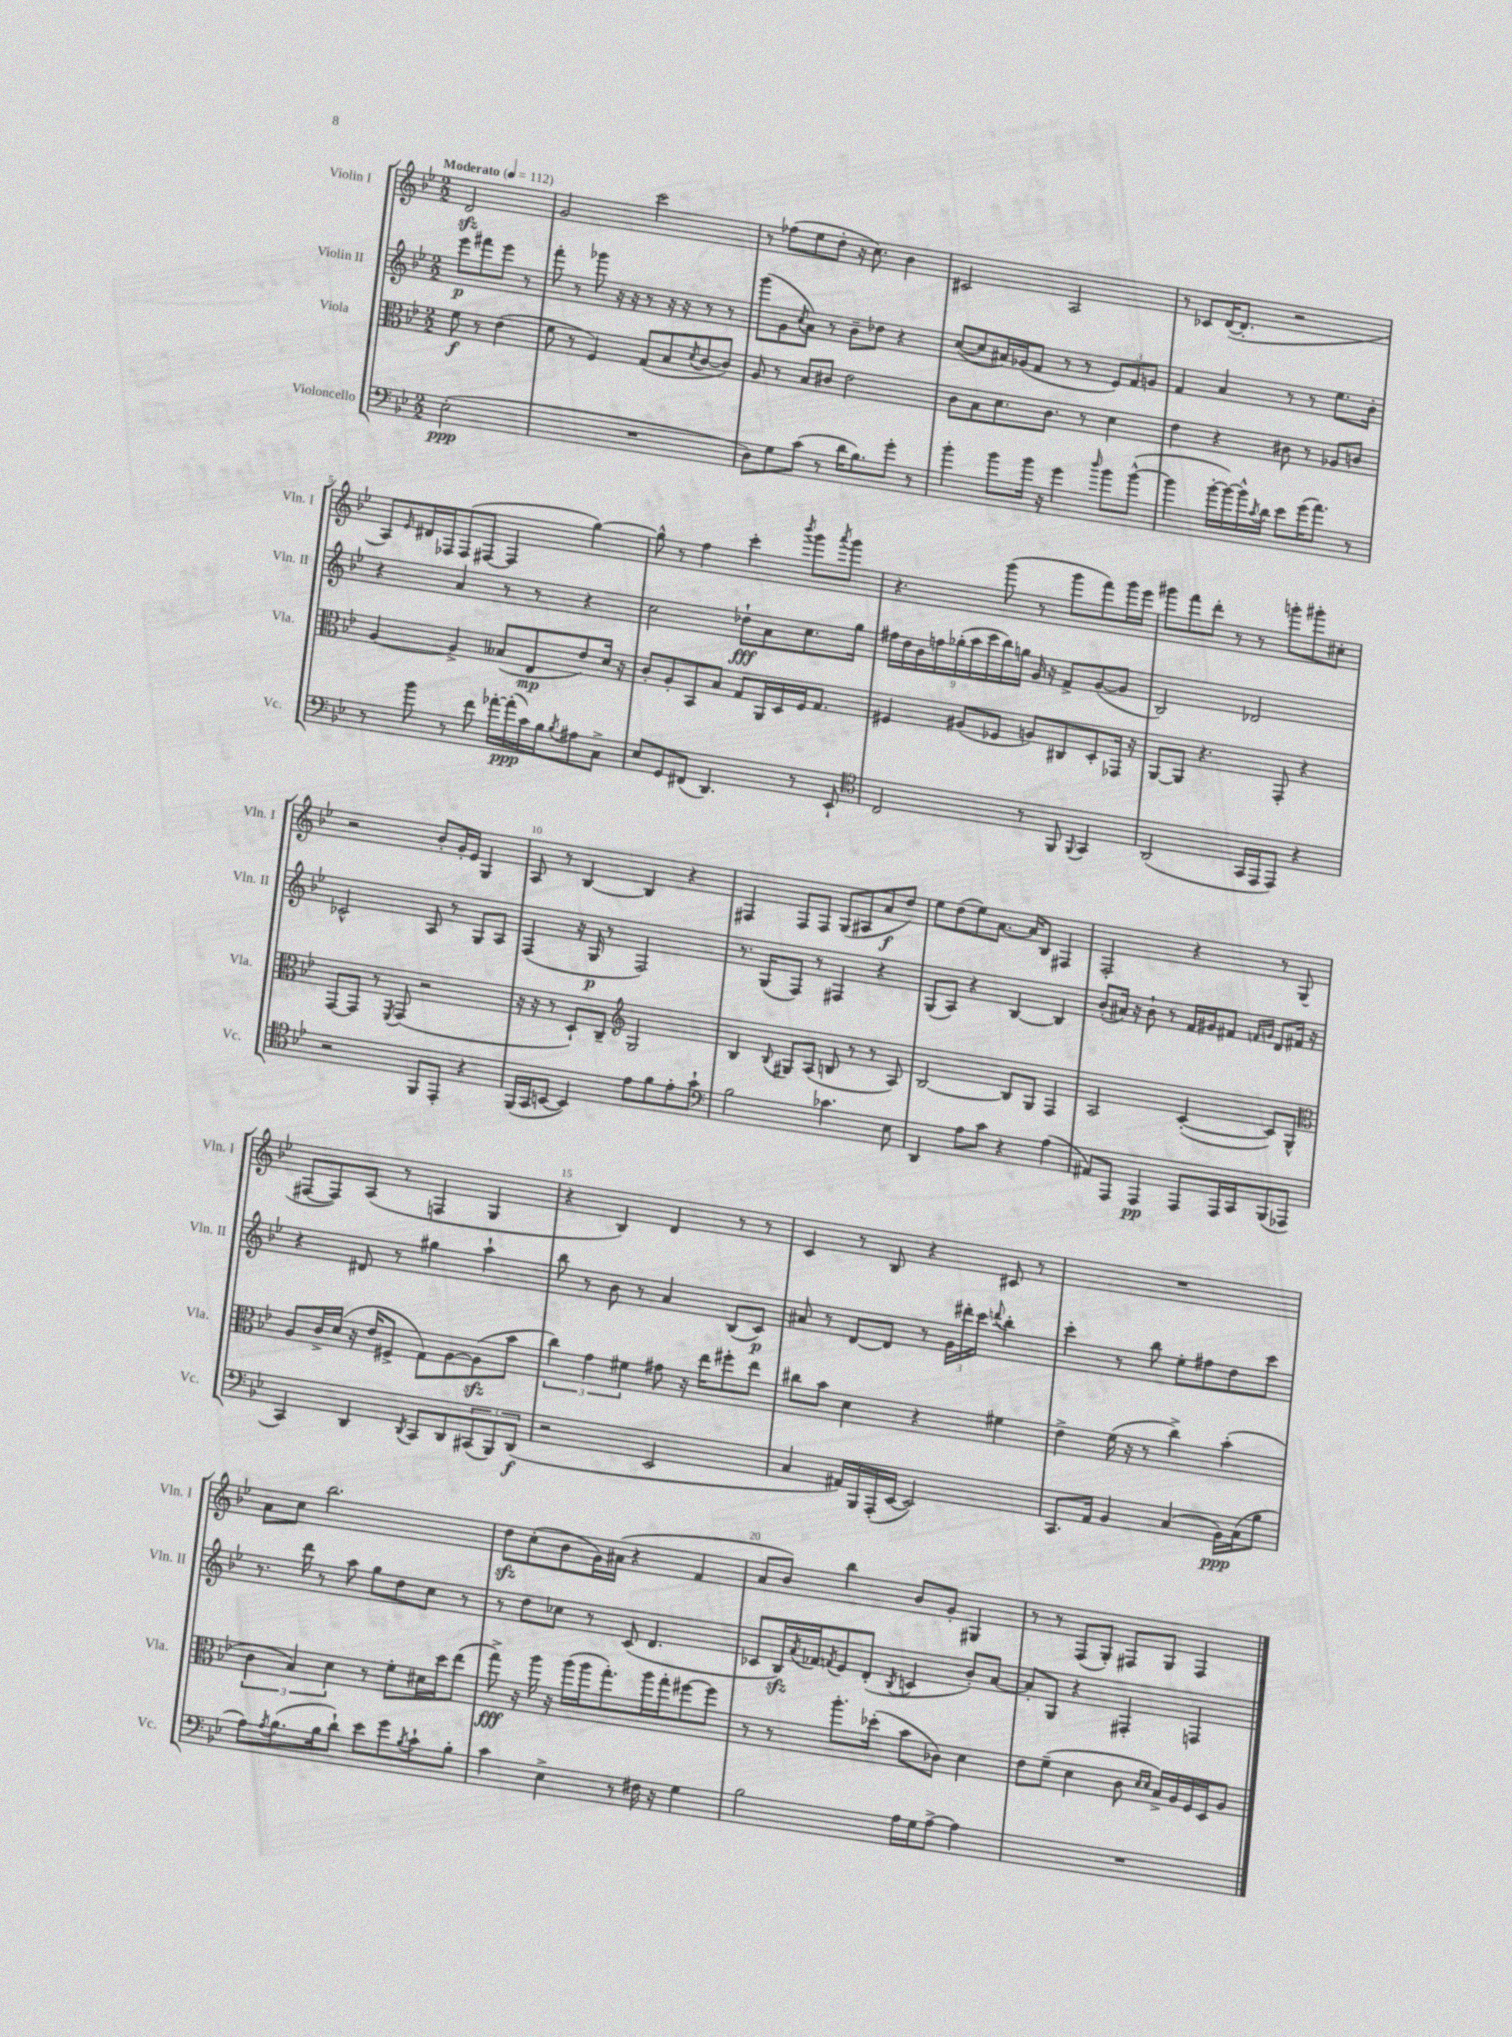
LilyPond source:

<<
\new StaffGroup <<
\new Staff = "s0" \with { instrumentName = "Violin I" shortInstrumentName = "Vln. I" } {
    \clef treble \key bes \major \numericTimeSignature \time 2/2 \partial 2 \tempo "Moderato" 4 = 112
    d'2\sfz |
    g'2 c'''2 |
    r8 fes''8( ees''8 d''8-. r16 c''8.) bes'4 |
    cis'2 a2 |
    r8 ces'8 d'16~( d'8.-. r2 |
    a8) \grace { ees'16 } dis'16 fes16 fes8( fis8~ fis4 g''4~) |
    g''8-^ r8 f''4 c'''4-. \acciaccatura { bes'''8 } g'''8 \acciaccatura { a'''8 } g'''8 |
    r4. g'''8( r8 g'''8 f'''8) g'''16 ees'''16 |
    gis'''8 f'''8 d'''8-. r8 r8 g'''8-. gis'''8-. cis''8-. |
    r2 bes'8-. g'16-. ees'16 g4 |
    a8 r8 bes4~ bes4 r4 |
    fis4 fis8 fis8 g8( ais8 a'8\f d''8) |
    ees''8 d''8( ees''8) a'8.~ a'16 bes8 fis4 |
    f2-. r4 r8 g8( |
    fis8~ fis8) a8( r8 f4 g4 |
    r4 bes4) d'4 r8 r8 |
    c'4 r8 bes8 r4 cis'8 r8 |
    R1 |
    a'8 c''8 bes''2. |
    d''8\sfz c''8-.( bes'8 g'16) ais'16( r4 f'4 |
    a'8 bes'8) bes''4 bes'8 g'8-. gis4 |
    r8 r8 f8( g8-.) fis8 g8 fis4 \bar "|." |
}
\new Staff = "s1" \with { instrumentName = "Violin II" shortInstrumentName = "Vln. II" } {
    \clef treble \key bes \major \numericTimeSignature \time 2/2 \partial 2
    ees'''8\p fis'''8 ees'''8 r8 |
    f'''8-. r8 ges'''8 r16 r16 r8 r16 r16 r8 r8 |
    g'''8( g'8 \acciaccatura { c''8 } a'8) r8 bes'8-- des''8 r4 |
    c''8~( c''8 ais'16) ges'16( f'8 r8 r8 \tuplet 3/2 { ees'8) f'8 g'8 } |
    f'4 a'4 r8 r8 ees''8. bes'16-. |
    r4 a'4 r8 r8 r4 |
    c''2 des''8-!\fff a'8 c''8. g''16 |
    \tuplet 9/8 { fis''16 d''16 bes'16 f''16 ges''16-.( a''16 c'''16 bes''16) g''16 } g'16 r16 f'8-> g'8~( g'8 |
    bes2) des'2 |
    ces'2-^ a8 r8 g8 a8 |
    f4( r16 g16\p r8 f2) |
    r8. g16( f8) r8 fis4 r4 |
    g8( a8) r4 bes4~ bes4 |
    bes'8-.( ais'16) r16 bes'8-! r8 f'16 gis'16 fis'8 \grace { f'16 g'16 } d'8 fis'16 r16 |
    r4 dis'8 r8 gis''4 a''4-! |
    bes''8 r8 bes'8 r8 a'4 bes8( c'8\p) |
    ais'8 r8 d'8~ d'8 r8 \tuplet 3/2 { g'16 dis'''16-. c'''16 } \appoggiatura { d'''8 } bes''4-. |
    c'''4-. r8 bes''8 ees''8-. fis''8 d''8 c'''8 |
    r8. d'''16 r8 a''8 g''8 d''8 c''8 r8 |
    r8 d''8 ces''8 r8 c'8( d'4. |
    ces'8 bes16\sfz) \acciaccatura { a'8 } fes'16 \acciaccatura { f'8 } ees'8 d'8-.( \acciaccatura { bes8 } c'4 bes'8-.) a'8~ |
    a'8-. g8 r4 fis4-. f4 \bar "|." |
}
\new Staff = "s2" \with { instrumentName = "Viola" shortInstrumentName = "Vla." } {
    \clef alto \key bes \major \numericTimeSignature \time 2/2 \partial 2
    f'8\f r8 ees'4( |
    f'8 r8 f4) g8( bes8 \acciaccatura { d'8 } c'8~ c'8) |
    a8 r8 bes8 cis'8 ees'2 |
    c'8 bes8 d'8. c'8. r8 d'4 |
    ees'4 r4 cis'8 r8 aes8 c'8 |
    a4~ a4-> beses8( ees8\mp ees'8) d'16 r16 |
    c'8-. a8-. bes,8 bes8 g8 a,16 d16 f16 g8. |
    fis4 ais8( fes8 a8) cis8 d8-. ges,16 r16 |
    a,8~ a,8 r4. g,8-. r4 |
    g,8~ g,8 r8 \acciaccatura { f,8 } g,8( r2 |
    r16 r16 r8 d8-!) c8-- \clef treble g2 |
    bes4 \appoggiatura { bes8 } gis8 a8( b8 r8 r8 a8) |
    bes2~ bes8 g8 f4 |
    a2 c'4~-.( c'8) g8-^ |
    \clef alto a8 c'16-> d'16( r16 ees'16 fis8-> g8) a8~ a8\sfz( bes'8 |
    \tuplet 3/2 { c''4) g'4 fis'4 } gis'8 r16 ees''16 fis''8-. ees''8 |
    cis''8 bes'8 d'4 r4 fis'4 |
    ees'4-> f'16( r16 r8 c''4->) bes'4-.( |
    \tuplet 3/2 { c'4 bes4) d'4 } r8 f'8-. dis'16 d''16 ees''8( |
    g''8->\fff) r16 a''16 r16 a''16( a''16 g''8.-.) a''16 g''16-. fis''8~ fis''8 |
    r8 r8 a''8.-. des''16-.( bes'8 ces'8) d'4 |
    ees'8 f'8--( d'4 c'8 \grace { d'16 d'16 } bes16->) a16 f16 d16 a8 \bar "|." |
}
\new Staff = "s3" \with { instrumentName = "Violoncello" shortInstrumentName = "Vc." } {
    \clef bass \key bes \major \numericTimeSignature \time 2/2 \partial 2
    ees2-.\ppp( |
    R1 |
    d8) g8 c'8( r8 d'16 bes8.) g'8-. r8 |
    bes'4-. bes'8 bes'16 r16 g'4 \grace { d''16 } bes'8 bes'8~-^( |
    bes'4 bes'16~-. bes'16~) bes'16-^ \acciaccatura { c'8 } d'16 ees'8 g'16( a'8.) r8 |
    r8 bes'8 r8 f'8 aes'16~-. aes'16-.\ppp( c'16) bes16 \acciaccatura { bes8 } ais8 c8-> |
    ees8 g,8 fis,8( d,4.) r8 ees,8-! |
    \clef tenor c2 r8 f,8 \appoggiatura { f,8 } g,4 |
    a,2( g,16 ees,16 ees,8) r4 |
    r2 f,8 ees,8-. r4 |
    f,16( g,16 b,8~ b,4) ees'8 f'8 ees'8-. g'8-! |
    \clef bass bes2 ces'4. ees8 |
    d,4 a8 c'8 r4 a4( |
    ais,8) a,,8 a,,4\pp a,,8 a,,16 c,16 bes,,8( aes,,8 |
    c,4) d,4 \acciaccatura { d,8 } c,8 d,8 \tuplet 3/2 { cis,8( bes,,8) d,8\f( } |
    r2 ees,2 |
    c4 ais,16) bes,,16 a,,16-.( ees,16~ ees,2) |
    c,8. a,16 bes,4 c4( bes,16\ppp) c16( bes8 |
    a8) \acciaccatura { a8 } bes8.( bes16 d'8-!) ees'8 g'8 \acciaccatura { bes8 } c'8-! bes8-. |
    c'4 ees4-> r8 fis16 r16 g4 |
    bes2 a16 g16 a8~-> a4 |
    R1 \bar "|." |
}
>>
>>
\layout { \context { \Score \override BarNumber.break-visibility = ##(#f #t #t) barNumberVisibility = #(every-nth-bar-number-visible 5) } }
